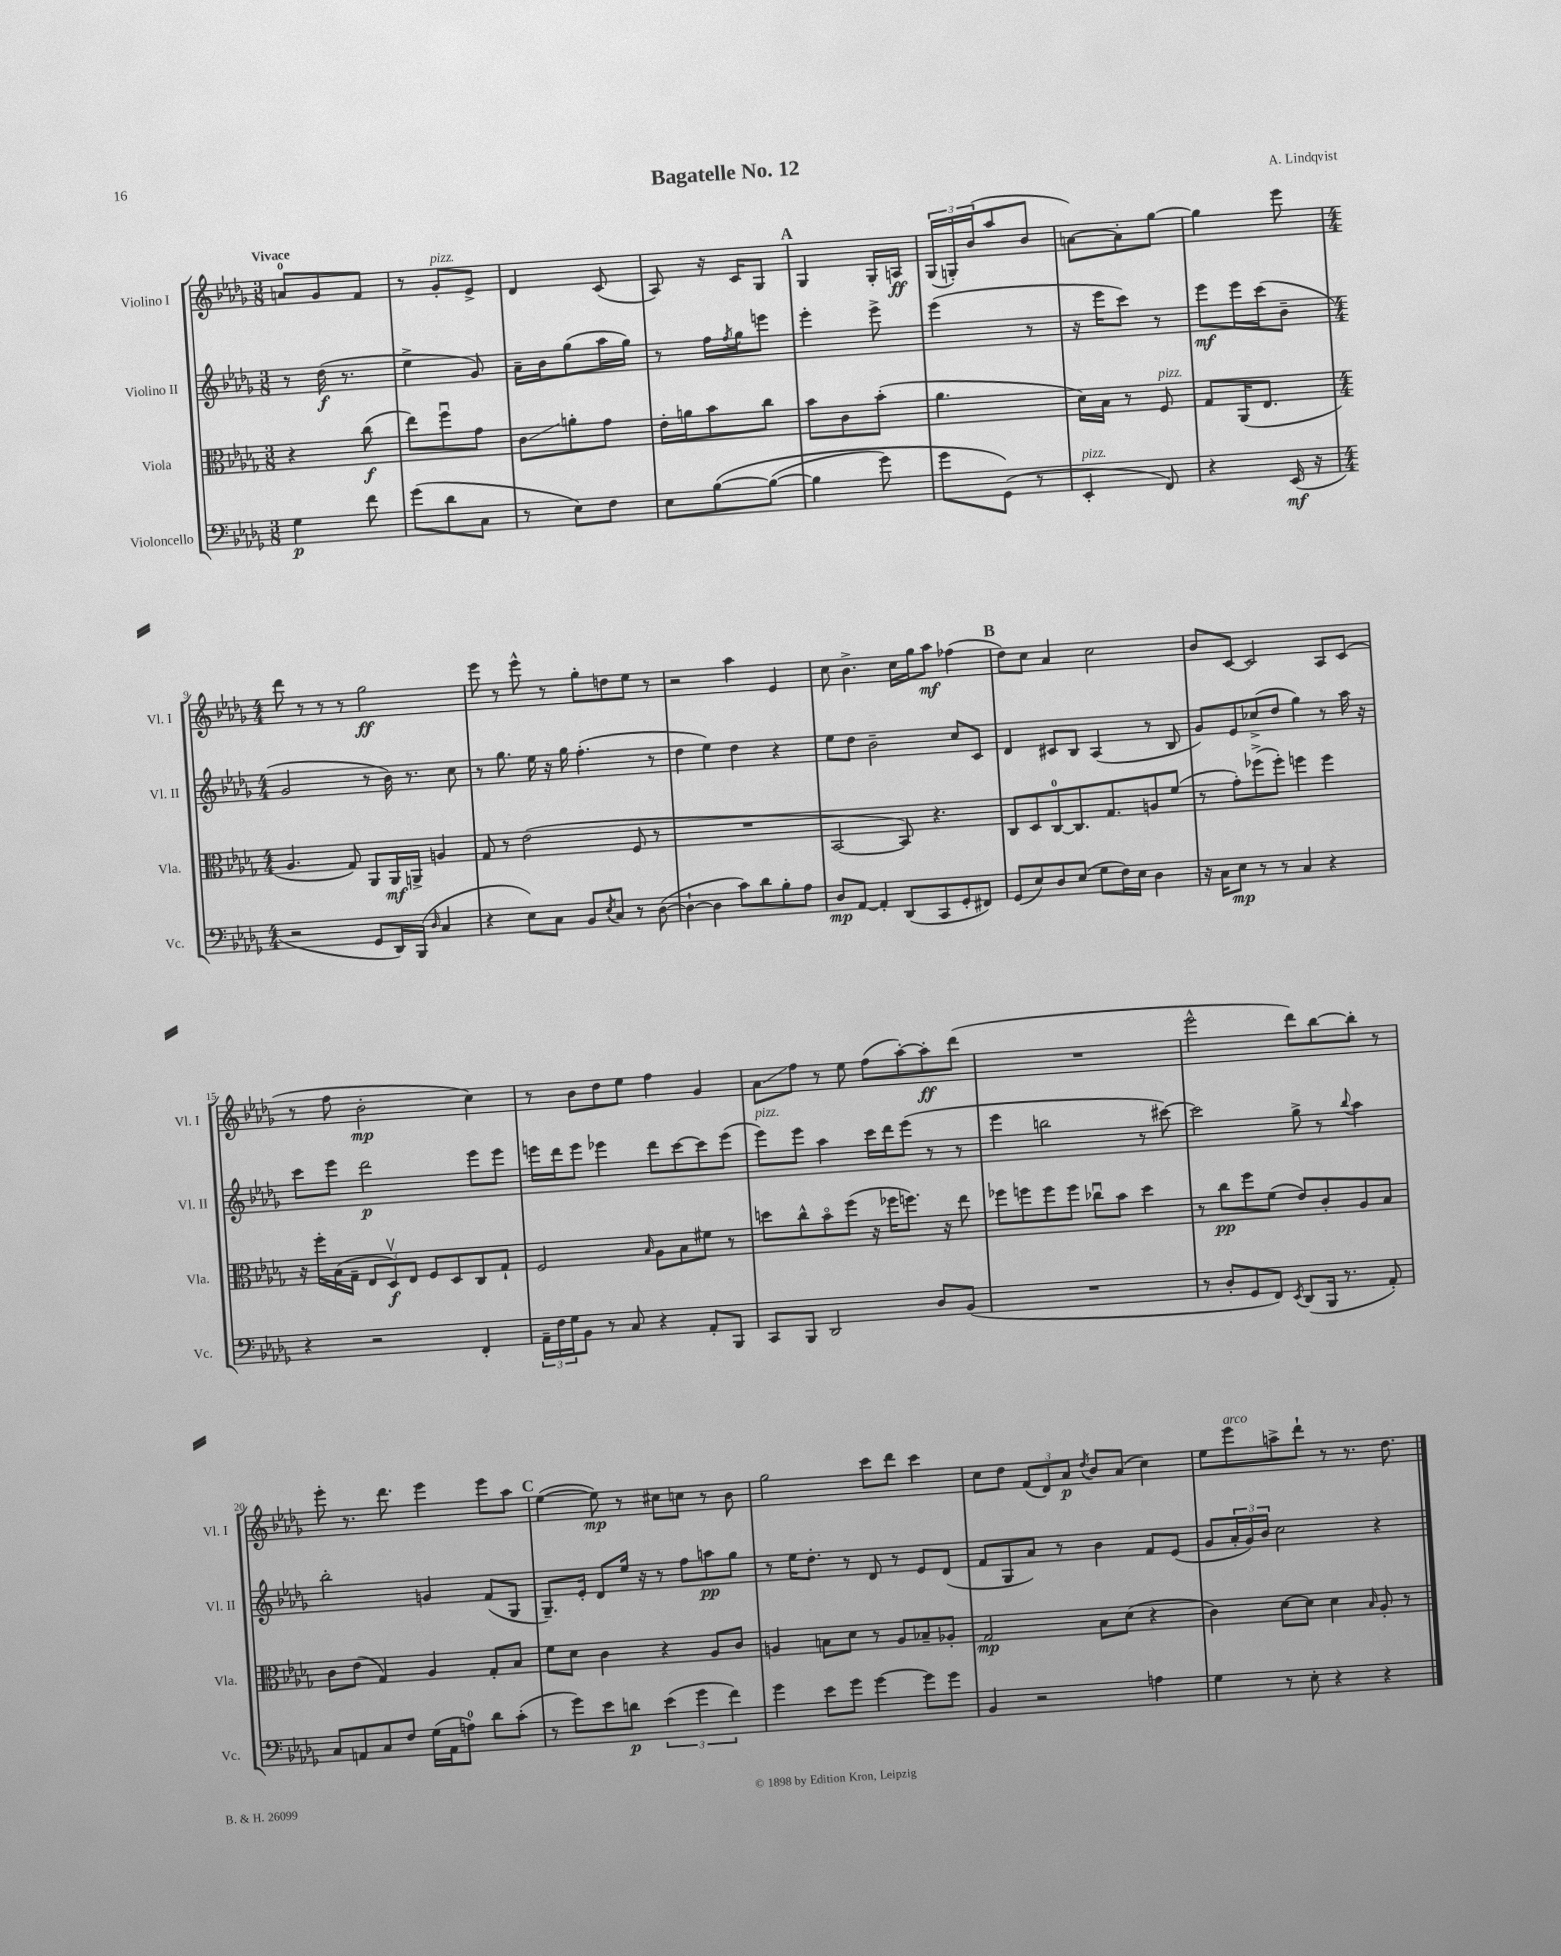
\header { title = "Bagatelle No. 12" composer = "A. Lindqvist" }
<<
\new StaffGroup <<
\new Staff = "s0" \with { instrumentName = "Violino I" shortInstrumentName = "Vl. I" } {
    \clef treble \key des \major \numericTimeSignature \time 3/8 \tempo "Vivace"
    a'8-0 ges'8 f'8 |
    r8 ges'8-.^\markup { \italic "pizz." } ees'8-> |
    des'4 c'8( |
    aes8) r16 c'16 ges8 |
    \mark \markup { \bold "A" } ges4 ges16-. a16\ff |
    \tuplet 3/2 { ges16( g16-.) bes'16( } aes''8 bes'8 |
    a'8~) a'8-. ges''8~ |
    ges''4 ees'''8 |
    \numericTimeSignature \time 4/4 des'''8 r8 r8 r8 ges''2\ff |
    ees'''8 r8 ees'''8-^ r8 ges''8-. d''8 ees''8 r8 |
    r2 aes''4 ees'4 |
    c''8 bes'4.-> c''16 ges''16 aes''8\mf fes''4( |
    \mark \markup { \bold "B" } des''8) c''8 aes'4 c''2 |
    bes'8 c'8~ c'2 aes8 c'8( |
    r8 f''8 bes'2-.\mp c''4) |
    r8 bes'8 des''8 ees''8 f''4 ges'4 |
    aes'8\glissando f''8 r8 ees''8 f''8( aes''8~-.) aes''8-.\ff des'''8( |
    R1 |
    ees'''2-^ des'''8) bes''8~ bes''8-. r8 |
    ees'''8-. r8. des'''8. ees'''4 ees'''8 aes''8 |
    \mark \markup { \bold "C" } ees''4~( ees''8\mp) r8 cis''8 c''8 r8 bes'8 |
    ges''2 c'''8 des'''8 c'''4 |
    c''8 des''8 \tuplet 3/2 { f'8( des'8) aes'8\p } \acciaccatura { des''8 } bes'8 aes'8( c''4) |
    ees''8 ees'''8^\markup { \italic "arco" } a''8-> des'''8-! r8 r8. des''8. \bar "|." |
}
\new Staff = "s1" \with { instrumentName = "Violino II" shortInstrumentName = "Vl. II" } {
    \clef treble \key des \major \numericTimeSignature \time 3/8
    r8 des''16\f( r8. |
    ees''4-> ges'8) |
    aes'16-- bes'16 ges''8( aes''16 ges''16) |
    r8 f''16 \acciaccatura { f''8 } ges''16 e'''8 |
    \mark \markup { \bold "A" } ees'''4-. ees'''8-> |
    ees'''4( r8 |
    r16 ees'''16 c'''8) r8 |
    ees'''8\mf ees'''16 c'''16( bes'8-- |
    \numericTimeSignature \time 4/4 ges'2 r8 bes'16) r8. c''8 |
    r8 ges''8. ees''16 r16 ges''16 f''4.-.( r8 |
    des''4 ees''4) des''4 r4 |
    ees''8 des''8 bes'2-- c''8 c'8 |
    \mark \markup { \bold "B" } des'4 cis'8 bes8 aes4( r8 bes8 |
    ges'8) ees'8 ces''8->( des''8 ges''4) r8 aes''16 r16 |
    c'''8 ees'''8 des'''2\p ees'''8 ees'''8 |
    e'''16 des'''16 e'''8 ees'''4 des'''8 c'''8~ c'''8 ees'''8( |
    ees'''8^\markup { \italic "pizz." }) ees'''8 aes''4 c'''16 des'''16 ees'''8( r8 r8 |
    ees'''4 b''2 r8 cis'''8~) |
    cis'''2 ges''8-> r8 \appoggiatura { bes''8 } aes''4 |
    bes''2-. g'4 f'8( ges8 |
    \mark \markup { \bold "C" } ges8.--) ees'16-. des'8 ees''16 r16 r8 f''8 a''8\pp ges''8 |
    r8 ees''16 des''8.-. r8 des'8 r8 ees'8 des'8( |
    f'8 ges8 aes'8) r8 bes'4 f'8 ees'8( |
    ges'8 \tuplet 3/2 { aes'16-. ges'16) bes'16 } c''2 r4 \bar "|." |
}
\new Staff = "s2" \with { instrumentName = "Viola" shortInstrumentName = "Vla." } {
    \clef alto \key des \major \numericTimeSignature \time 3/8
    r4 c''8\f( |
    ees''8) f''8\downbow ges'8 |
    c'8\glissando a'8-. ges'8 |
    ees'16-. a'16 bes'8 c''8 |
    \mark \markup { \bold "A" } bes'8 c'8 bes'8-.( |
    aes'4. |
    des'16) bes16 r8 f8^\markup { \italic "pizz." } |
    ges8 aes,16( ees8. |
    \numericTimeSignature \time 4/4 aes4. ges8) aes,8 aes,16\mf a,16-> a4 |
    ges8 r8 ees'2( f8 r8 |
    R1 |
    bes,2~ bes,8) r4. |
    \mark \markup { \bold "B" } c8 des8 c8-0~ c8. ges8. a8 f'8( |
    r8 ges'8-.) fes''8->( fes''8-.) f''4 f''4 |
    r16 f''16-. bes16( ges16-- \tuplet 3/2 { ees8 des8\upbow\f) ees8 } f8 des8 c8 ges8-! |
    f2 \grace { bes16 } aes8 bes8 fis'8 r8 |
    d''8 c''8-^ bes'8\flageolet f''8( r16 fes''16 f''8.) r16 ees''8 |
    fes''8 f''8 f''8 f''8 ces''8\downbow bes'8 des''4 |
    r8 c''8\pp f''8 f'8( ees'8) c'8-. aes8 bes8 |
    c'8 ees'8( ges4) aes4 ges8-. bes8 |
    \mark \markup { \bold "C" } f'8 des'8 c'4 r4 aes8 c'8 |
    a4 b8 des'8 r8 a8 bes8-- aes8-. |
    ges2\mp bes8 des'8( r4 |
    c'4) des'8~ des'8 des'4 \grace { bes16 } aes8-. r8 \bar "|." |
}
\new Staff = "s3" \with { instrumentName = "Violoncello" shortInstrumentName = "Vc." } {
    \clef bass \key des \major \numericTimeSignature \time 3/8
    ges4\p f'8 |
    ges'8( des'8 c8 |
    r8 ees8) f8 |
    ees8 bes8~\( bes8~( |
    \mark \markup { \bold "A" } bes4 ges'8) |
    ges'8 ges,8(\) r8 |
    ees,4-.^\markup { \italic "pizz." } f,8) |
    r4 ees,16\mf( r16 |
    \numericTimeSignature \time 4/4 r2 ges,8 des,16) bes,,16( \grace { des16 } c4 |
    r4 ees8) c8 bes,8 \acciaccatura { ees8 } c8 r8 des8~( |
    des4~-! des4 c'8) des'8 bes8-. aes8 |
    des8\mp aes,8~ aes,4-. des,8( c,8 ges,8-. fis,8) |
    \mark \markup { \bold "B" } ges,8( ees8) des8 ees8( ges8 f16) ees16 des4 |
    r16 c16 ees8\mp r8 r8 c4 r4 |
    r4 r2 f,4-. |
    \tuplet 3/2 { aes,16-- f16 ges16 } bes,8 r8 c8 r4 aes,8-. bes,,8 |
    c,8 bes,,8 des,2 des8 bes,8( |
    R1 |
    r8 des8-. ges,8 f,8) \acciaccatura { ees,8 } des,8( bes,,16 r8. aes,8-.) |
    c8 a,8 c8 f8 ges16( a,16 a8-0) des'8 c'8-.( |
    \mark \markup { \bold "C" } r8 ges'8) ees'8 d'8\p \tuplet 3/2 { ees'4( ges'4 f'4) } |
    ges'4 ees'8 ges'8 ges'4~ ges'8 ges'8 |
    bes,4 r2 a4 |
    ges4 r8 ees8-. r4 r4 \bar "|." |
}
>>
>>
